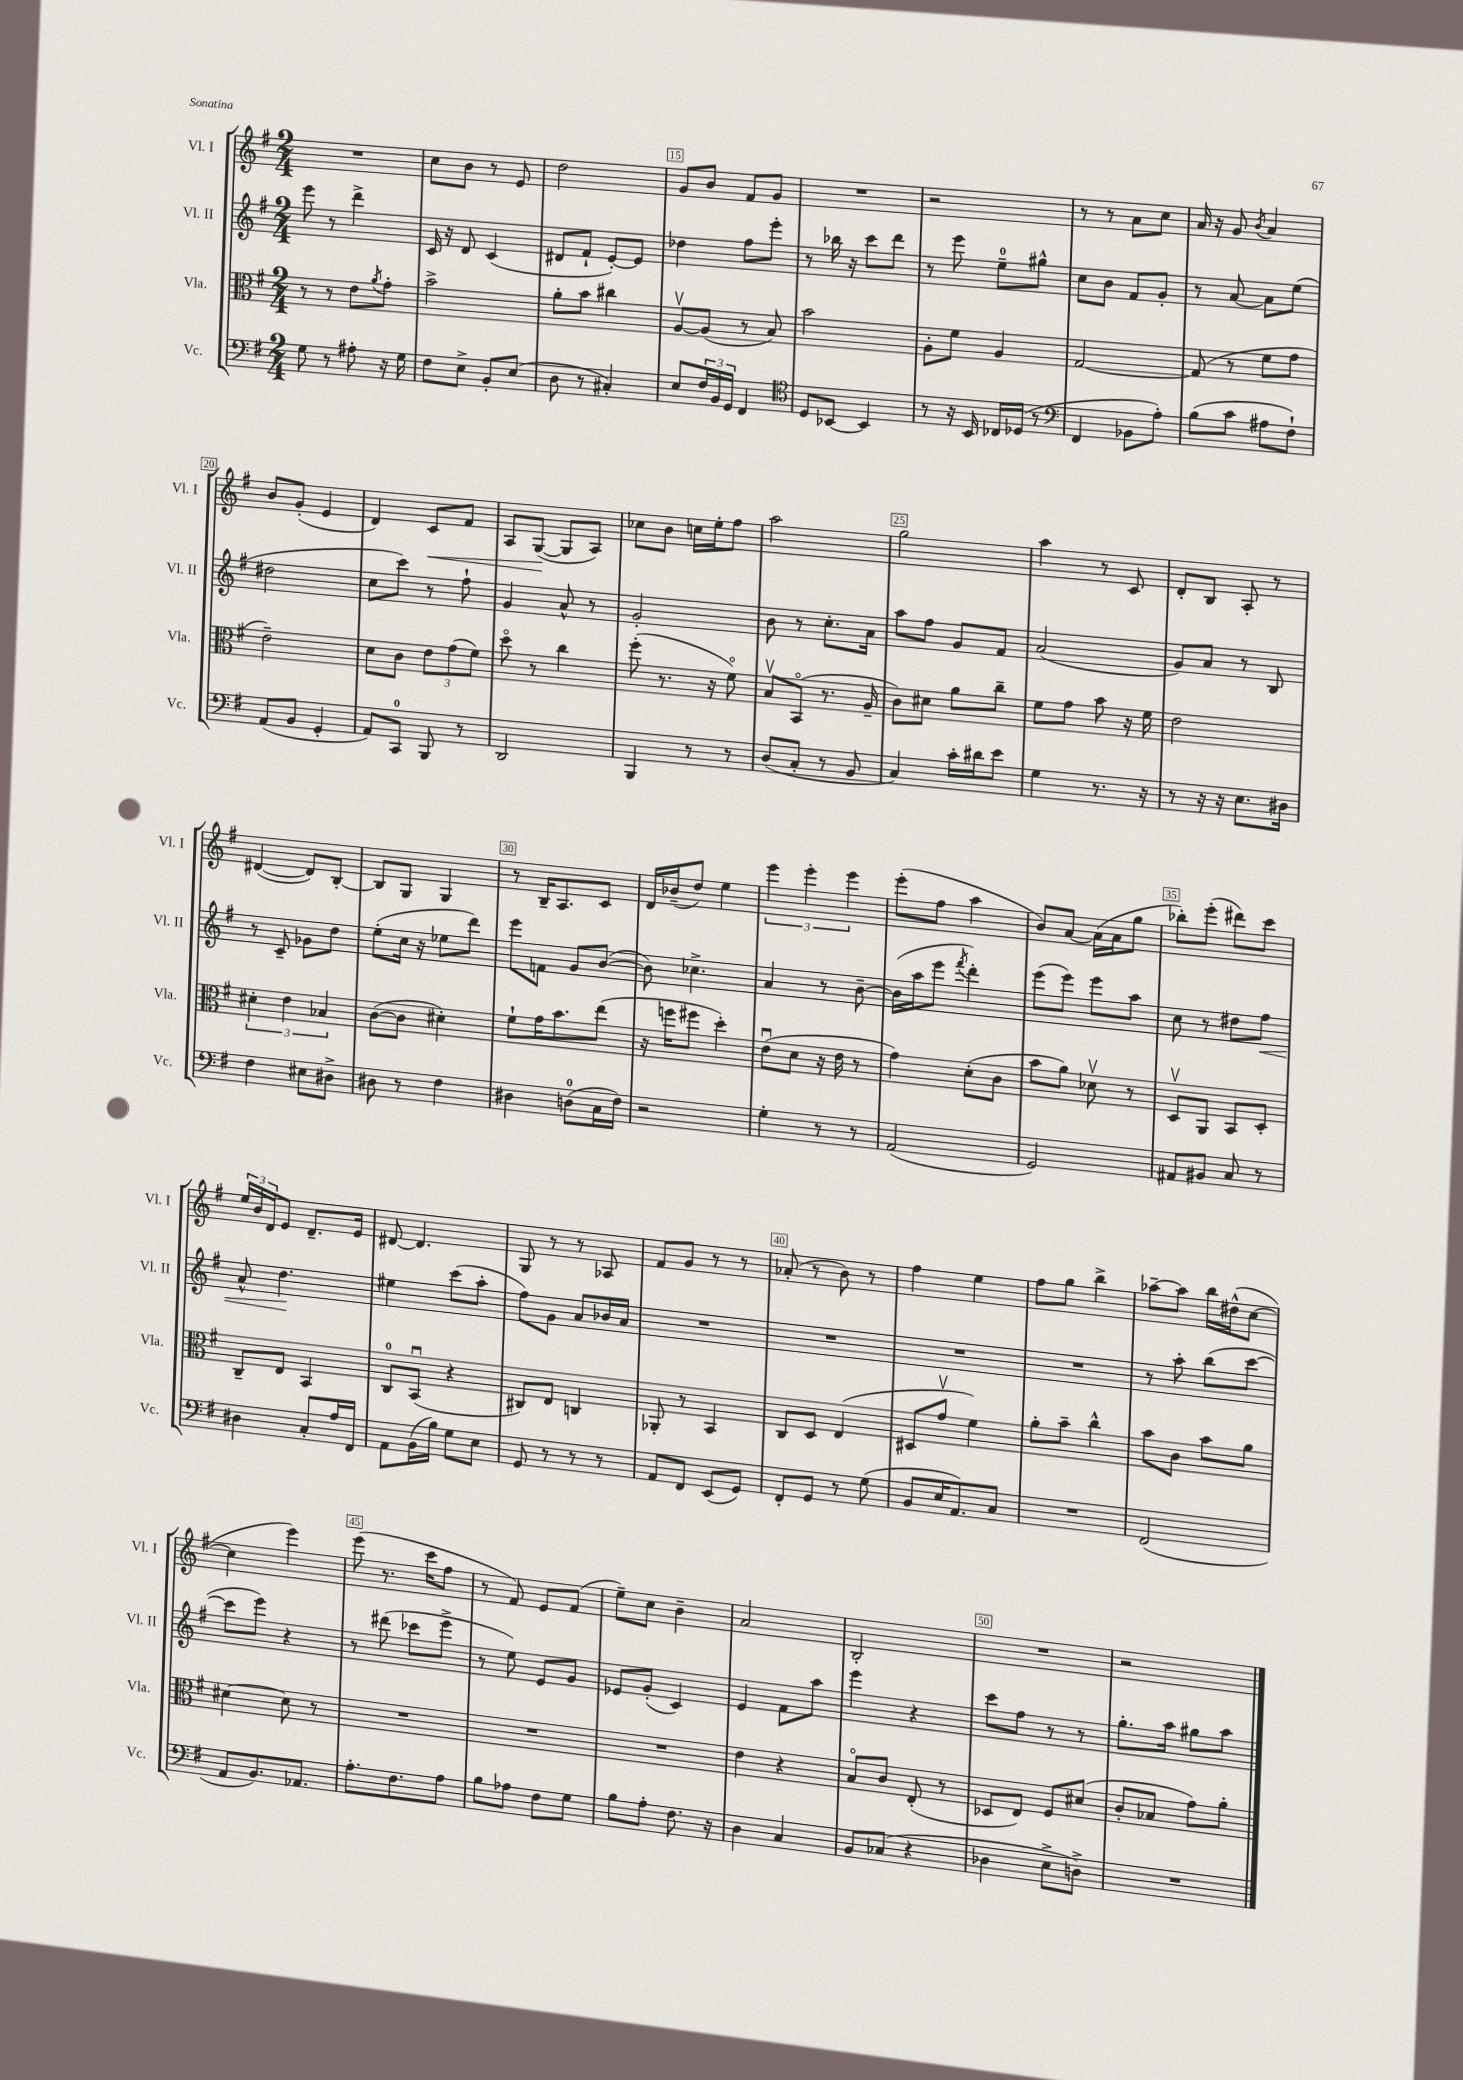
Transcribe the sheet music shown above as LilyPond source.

<<
\new StaffGroup <<
\new Staff = "s0" \with { instrumentName = "Vl. I" shortInstrumentName = "Vl. I" } {
    \clef treble \key g \major \numericTimeSignature \time 2/4
    R2 |
    c''8 b'8 r8 e'8 |
    d''2 |
    g'8 b'8 fis'8 g'8 |
    R2 |
    r2 |
    r8 r8 a'8 c''8 |
    a'16 r16 g'8 \acciaccatura { b'8 } a'4 |
    b'8 g'8-.( e'4 |
    d'4) c'8\< fis'8 |
    a8 g8~\!( g8 a8) |
    ces''8 b'8 c''16 e''16-. fis''8 |
    a''2 |
    g''2 |
    a''4 r8 c'8 |
    d'8-. b8 a8-. r8 |
    dis'4~( dis'8) b8~-. |
    b8 g8 g4 |
    r8 b16-- a8. c'8 |
    d'16 bes'16--( d''8) e''4 |
    \tuplet 3/2 { e'''4 e'''4-. e'''4 } |
    e'''8-.( fis''8 a''4 |
    b'8) a'8~ a'16( a'16 g''8 |
    bes''8-.) e'''8-.( dis'''8) c'''8 |
    \tuplet 3/2 { e''16 b'16 d'16 } e'8 d'8.-- e'16 |
    dis'8~ dis'4. |
    g8 r8 r8 aes8 |
    fis'8 g'8 r8 r8 |
    aes'8-.( r8 b'8) r8 |
    fis''4 e''4 |
    fis''8 g''8 b''4-> |
    aes''8~-- aes''8 b''16 dis''16-^( c''8~ |
    c''4 e'''4) |
    e'''8( r8. c'''16 fis''8 |
    r8 fis'8) e'8 fis'8( |
    e''8--) c''8 b'4-- |
    a'2 |
    b2-. |
    R2 |
    r2 \bar "|." |
}
\new Staff = "s1" \with { instrumentName = "Vl. II" shortInstrumentName = "Vl. II" } {
    \clef treble \key g \major \numericTimeSignature \time 2/4
    e'''8 r8 d'''4-> |
    c'16 r16 d'8 c'4( |
    dis'8 fis'8-! e'8~-.) e'8 |
    des''4 fis''8 e'''8-. |
    r8 bes''16 r16 c'''8 d'''8 |
    r8 e'''8 e''8-0-- gis''8-^ |
    c''8 b'8 fis'8 g'8-. |
    r8 a'8~ a'8 e''8( |
    dis''2 |
    c''8 c'''8) r8 fis''8-! |
    g'4 a'8-^ r8 |
    g'2-. |
    b'8 r8 c''8.-. a'16 |
    a''8 fis''8 g'8 fis'8 |
    a'2( |
    g'8) a'8 r8 b8 |
    r8 c'8-- ges'8 d''8 |
    e''8-.( c''16 r16 ees''8 d'''8) |
    e'''8 f'8 g'8 b'8~( |
    b'8) ces''4.-> |
    a'4 r8 b'8~-- |
    b'16( a''16 e'''8 \acciaccatura { fis'''8 } d'''4-.) |
    e'''8( e'''8) e'''8 a''8 |
    c''8 r8 dis''8 fis''8\< |
    a'8-^ d''4.\! |
    eis''4 c'''8( a''8-. |
    fis''8) g'8 a'8 bes'16 a'16 |
    R2 |
    R2 |
    R2 |
    R2 |
    r8 a''8-. b''8( c'''8~ |
    c'''8 e'''8) r4 |
    r8 dis'''8( ces'''8 e'''8-> |
    r8 e''8) e'8 g'8 |
    ees'8 g'8-.( c'4) |
    e'4 fis'8 a''8 |
    e'''4 r4 |
    c'''8 fis''8 r8 r8 |
    g''8.-. a''16 gis''8 a''8 \bar "|." |
}
\new Staff = "s2" \with { instrumentName = "Vla." shortInstrumentName = "Vla." } {
    \clef alto \key g \major \numericTimeSignature \time 2/4
    r8 r8 e'8 \acciaccatura { a'8 } g'8-. |
    b'2-> |
    a'8-. b'8 cis''4 |
    a8~\upbow a8( r8 b8) |
    b'2 |
    a8-. fis'8 a4 |
    g2~ |
    g8( r8 fis'8 g'8 |
    e'2--) |
    d'8 c'8 \tuplet 3/2 { e'8 g'8( fis'8) } |
    d''8\flageolet r8 c''4 |
    fis''8-.( r8. r16 fis'8\flageolet) |
    b8\upbow b,8\flageolet( r8. a16-- |
    c'8) dis'8 a'8 c''8-- |
    fis'8 g'8 b'8 r16 fis'16 |
    e'2 |
    \tuplet 3/2 { dis'4-. e'4 bes4 } |
    c'8~( c'8 dis'4-.) |
    fis'8-! g'16 b'8. e''8( |
    r16 f''16 fis''8 d''4-.) |
    e'8\downbow( d'8 r16 e'16 r8 |
    g'4) d'8-.( c'8 |
    b'8 a'8) des'8\upbow r8 |
    d8\upbow a,8 b,8 d8-. |
    c8-- e8 b,4 |
    c8-0 b,8\downbow( r4 |
    cis8) e8 c4 |
    aes,8-. r8 b,4 |
    c8 d8 e4( |
    dis8 g'8\upbow fis'4) |
    a'8-. b'8-- c''4-^ |
    b'8 c'8 b'8 a'8 |
    dis'4~ dis'8 r8 |
    R2 |
    R2 |
    R2 |
    e'4 r4 |
    b8\flageolet c'8 e8-.( r8 |
    des8 e8) fis8 dis'8( |
    c'8-. bes8 g'8) a'8-. \bar "|." |
}
\new Staff = "s3" \with { instrumentName = "Vc." shortInstrumentName = "Vc." } {
    \clef bass \key g \major \numericTimeSignature \time 2/4
    g8 r8 ais8-. r16 g16 |
    fis8 e8-> b,8-. e8( |
    d8 r8 cis4-.) |
    e8 \tuplet 3/2 { fis16 b,16 g,16 } fis,4 |
    \clef tenor d8 bes,8~ bes,4 |
    r8 r16 b,16 ces16 des16( r8 |
    \clef bass fis,4 bes,8 a8-.) |
    b8( c'8 ais8 fis8-!) |
    a,8( b,8 g,4-. |
    a,8) c,8-0 b,,8 r8 |
    d,2 |
    b,,4 r8 r8 |
    d8( c8-. r8 b,8 |
    c4) c'16-. dis'16 e'8 |
    g4 r8. r16 |
    r8 r16 r16 e8. dis16 |
    fis4 eis8 dis8-> |
    dis8 r8 fis4 |
    dis4 d8-0( c16 fis16) |
    r2 |
    g4-. r8 r8 |
    a,2( |
    g,2) |
    ais,8 bis,8 c8 r8 |
    dis4 c8-. a16 fis,16 |
    a,8 b,16( b16) g8 e8 |
    g,8 r8 r8 r8 |
    a,8 fis,8 e,8( g,8) |
    fis,8-. g,8 r8 g8( |
    b,8 e16 a,8.) c8 |
    R2 |
    fis,2( |
    a,8 b,8.) aes,8. |
    a8.-. fis8. a8 |
    b8 aes8 fis8 g8 |
    b8 a8-. fis8. r16 |
    d4 c4 |
    b,8 ces8( r4 |
    des4 e8-> d8->) |
    R2 \bar "|." |
}
>>
>>
\layout { \context { \Score currentBarNumber = #12 \override BarNumber.break-visibility = ##(#f #t #t) barNumberVisibility = #(every-nth-bar-number-visible 5) \override BarNumber.stencil = #(make-stencil-boxer 0.1 0.3 ly:text-interface::print) } }
